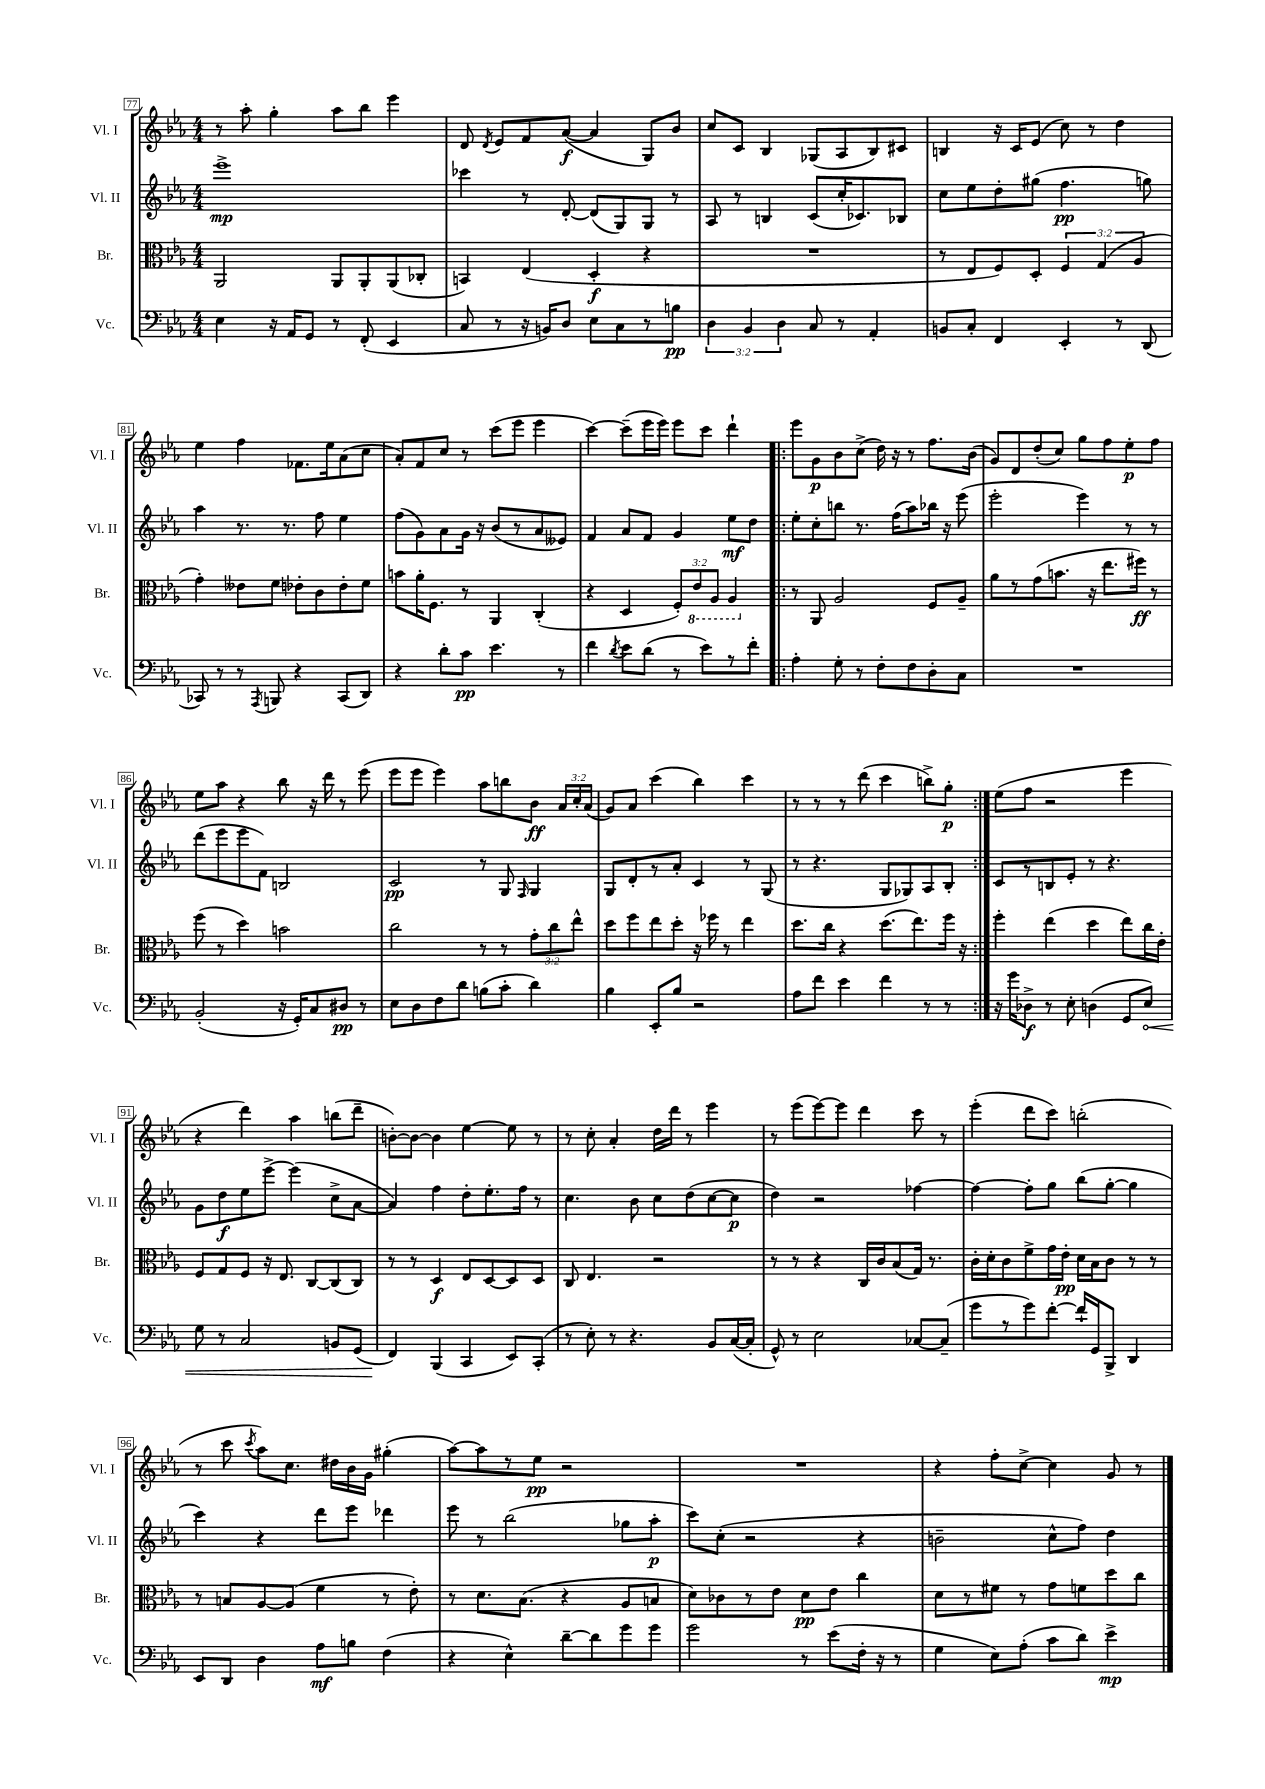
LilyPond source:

<<
\new StaffGroup <<
\new Staff = "s0" \with { instrumentName = "Vl. I" shortInstrumentName = "Vl. I" } {
    \clef treble \key ees \major \numericTimeSignature \time 4/4 \override Staff.TupletNumber.text = #tuplet-number::calc-fraction-text
    \autoBeamOff r8 aes''8-. g''4-. aes''8[ bes''8] ees'''4 |
    d'8 \acciaccatura { d'8 } ees'8[ f'8 aes'8]~\f( aes'4 g8[) bes'8] |
    c''8[ c'8] bes4 ges8[( aes8 bes8) cis'8] |
    b4 r16 c'16[ ees'8]( c''8) r8 d''4 |
    ees''4 f''4 fes'8.[ ees''16 aes'8( c''8] |
    aes'8[-.) f'8 c''8] r8 c'''8[( ees'''8] ees'''4 |
    c'''4~) c'''8[--( ees'''16 ees'''16]) ees'''8[ c'''8] d'''4-! |
    \repeat volta 2 { ees'''8[ g'8\p bes'8 c''8]->( d''16) r16 r8 f''8.[ bes'16]( |
    g'8[) d'8 d''8-.( c''8]) g''8[ f''8 ees''8-.\p f''8] |
    ees''8[ aes''8] r4 bes''8 r16 d'''16 r8 ees'''8( |
    ees'''8[ ees'''8] ees'''4) aes''8[ b''8 bes'8]\ff \tuplet 3/2 { aes'16[ c''16-. aes'16]( } |
    g'8[) aes'8] c'''4( bes''4) c'''4 |
    r8 r8 r8 d'''8( c'''4 b''8[->) g''8]-.\p | }
    ees''8[( f''8] r2 ees'''4 |
    r4 d'''4) aes''4 b''8[( d'''8]-- |
    b'8[~-.) b'8]~ b'4 ees''4~ ees''8 r8 |
    r8 c''8-. aes'4-. d''16[ d'''16] r8 ees'''4 |
    r8 ees'''8[( ees'''8~) ees'''8] d'''4 c'''8 r8 |
    ees'''4-.( d'''8[ c'''8]) b''2-.( |
    r8 c'''8 \acciaccatura { c'''8 } aes''8[) c''8.] dis''16[ bes'16 g'16] gis''4-.( |
    aes''8[~) aes''8 r8 ees''8]\pp r2 |
    R1 |
    r4 f''8[-. c''8]~-> c''4 g'8 r8 \bar "|." |
}
\new Staff = "s1" \with { instrumentName = "Vl. II" shortInstrumentName = "Vl. II" } {
    \clef treble \key ees \major \numericTimeSignature \time 4/4
    \autoBeamOff ees'''1->\mp |
    ces'''4 r8 d'8~-. d'8[( g8) g8] r8 |
    aes8 r8 b4 c'8[( c''16-. ces'8.) bes8] |
    c''8[ ees''8 d''8-. gis''8]( f''4.\pp g''8) |
    aes''4 r8. r8. f''8 ees''4 |
    f''8[( g'8) aes'8 g'16] r16 bes'8[( r8 aes'8 eeses'8]) |
    f'4 aes'8[ f'8] g'4 ees''8[\mf d''8] |
    \repeat volta 2 { ees''8[-. c''8-. b''8] r8. f''16[( aes''8) bes''16] r16 ees'''8( |
    ees'''2-. ees'''4) r8 r8 |
    d'''8[( ees'''8 ees'''8 f'8]) b2 |
    c'2\pp r8 g8 \grace { f16 } g4 |
    g8[ d'8-. r8 aes'8]-. c'4 r8 g8( |
    r8 r4. g8[ ges8) aes8 bes8]-. | }
    c'8[ r8 b8 ees'8]-. r8 r4. |
    g'8[ d''8\f ees''8 ees'''8]~-> ees'''4( c''8[-> aes'8]~ |
    aes'4) f''4 d''8[-. ees''8.-. f''16] r8 |
    c''4. bes'8 c''8[ d''8( c''8~ c''8]\p |
    d''4) r2 fes''4~ |
    fes''4~ fes''8[-. g''8] bes''8[( g''8]~-. g''4 |
    c'''4) r4 d'''8[ ees'''8] des'''4 |
    ees'''8 r8 bes''2( ges''8[ aes''8]-.\p |
    c'''8[) c''8]-.( r2 r4 |
    b'2-- c''8[-^ f''8]) d''4 \bar "|." |
}
\new Staff = "s2" \with { instrumentName = "Br." shortInstrumentName = "Br." } {
    \clef alto \key ees \major \numericTimeSignature \time 4/4 \override Staff.TupletNumber.text = #tuplet-number::calc-fraction-text
    \autoBeamOff aes,2 aes,8[ aes,8-. aes,8( ces8]-. |
    b,4) ees4( d4-.\f r4 |
    R1 |
    r8 ees8[ f8) d8]-. \tuplet 3/2 { f4 g4( aes4 } |
    g'4-.) eeses'8[ f'8] ees'8[-. c'8 ees'8-. f'8] |
    b'8[ aes'16-. f8.] r8 aes,4 c4-.( |
    r4 d4 \tuplet 3/2 { f8[-.) \ottava #-1 ees8 aes,8] } aes,4 \ottava #0 |
    \repeat volta 2 { r8 aes,8 aes2 f8[ aes8]-- |
    aes'8[ r8 g'8( b'8.] r16 ees''8.[ fis''16]\ff) r8 |
    f''8( r8 d''4) b'2 |
    c''2 r8 r8 \tuplet 3/2 { g'8[-. c''8 ees''8]-^ } |
    d''8[ f''8 ees''8 d''8]-. r16 fes''16 r8 ees''4 |
    d''8.[ c''16] r4 d''8.[( ees''8.) f''16] r16 | }
    f''4-. ees''4( d''4 ees''8[) c''16 ees'16]-. |
    f8[ g8 f8] r16 ees8. c8[~ c8( c8]) |
    r8 r8 d4\f ees8[ d8~ d8 d8] |
    c8 ees4. r2 |
    r8 r8 r4 c16[ c'16 bes8( g16]) r8. |
    c'16[-. d'16-. c'8 f'8-> g'16 ees'16]-.\pp d'16[ bes16 c'8] r8 r8 |
    r8 b8[ aes8~ aes8]( f'4 r8 ees'8-.) |
    r8 d'8.[ bes8.]( r4 aes8[ b8] |
    d'8[) ces'8 r8 ees'8] d'8[\pp ees'8] c''4 |
    d'8[ r8 fis'8] r8 g'8[ f'8 d''8 c''8] \bar "|." |
}
\new Staff = "s3" \with { instrumentName = "Vc." shortInstrumentName = "Vc." } {
    \clef bass \key ees \major \numericTimeSignature \time 4/4 \override Staff.TupletNumber.text = #tuplet-number::calc-fraction-text
    \autoBeamOff ees4 r16 aes,16[ g,8] r8 f,8-.( ees,4 |
    c8 r8 r16 b,16[) d8] ees8[ c8 r8 b8]\pp |
    \tuplet 3/2 { d4 bes,4 d4 } c8 r8 aes,4-. |
    b,8[ c8]-. f,4 ees,4-. r8 d,8( |
    ces,8) r8 r8 \acciaccatura { aes,,8 } b,,8 r4 ces,8[( d,8]) |
    r4 d'8[-. c'8]\pp ees'4. r8 |
    f'4 \acciaccatura { d'8 } ees'8[ d'8]( r8 ees'8[) r8 f'8]-. |
    \repeat volta 2 { aes4-. g8-. r8 f8[-. f8 d8-. c8] |
    R1 |
    bes,2-.( r16 g,16[-.) c8 dis8]\pp r8 |
    ees8[ d8 f8 d'8] b8[( c'8]-. d'4) |
    bes4 ees,8[-. bes8] r2 |
    aes8[ f'8] ees'4 f'4 r8 r8 | }
    r16 g'16[ des8]->\f r8 ees8-. d4( g,8[ \once \override Hairpin.circled-tip = ##t ees8]\<) |
    g8 r8 c2 b,8[ g,8]( |
    f,4\!) bes,,4( c,4 ees,8[) c,8]-.( |
    r8 ees8-.) r8 r4. bes,8[ c16~( c16]-. |
    g,8-^) r8 ees2 ces8[~ ces8]--( |
    g'8[ r8 g'8) f'8]~-. f'16[-! g,16 bes,,8]-> d,4 |
    ees,8[ d,8] d4 aes8[\mf b8] f4( |
    r4 ees4-^) d'8[~-- d'8 g'8 g'8] |
    g'2 r8 ees'8[( f16]-. r16 r8 |
    g4 ees8[) aes8]-.( c'8[ d'8]) ees'4->\mp \bar "|." |
}
>>
>>
\layout { \context { \Score currentBarNumber = #77 \override BarNumber.stencil = #(make-stencil-boxer 0.1 0.3 ly:text-interface::print) } }
